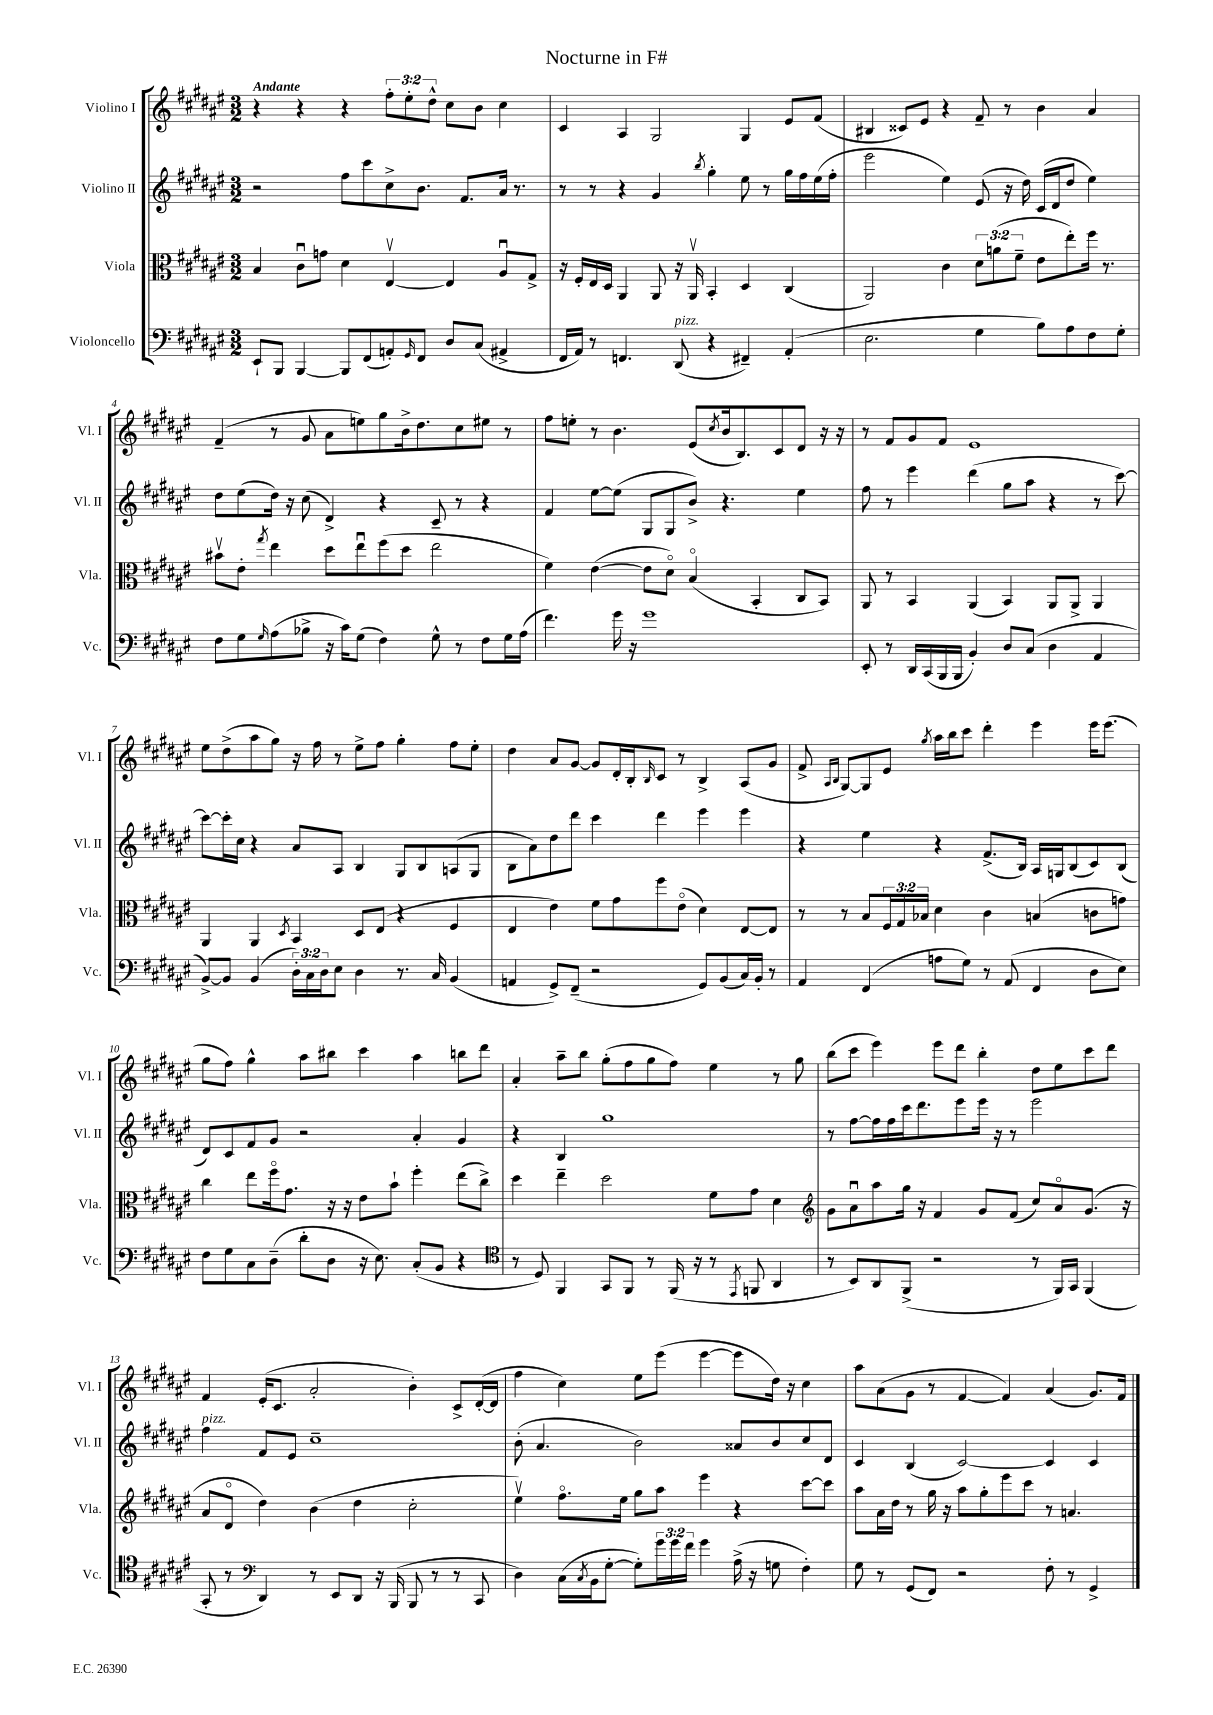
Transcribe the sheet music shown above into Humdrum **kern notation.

**kern	**kern	**kern	**kern
*part4	*part3	*part2	*part1
*staff4	*staff3	*staff2	*staff1
*I"Violoncello	*I"Viola	*I"Violino II	*I"Violino I
*I'Vc.	*I'Vla.	*I'Vl. II	*I'Vl. I
*clefF4	*clefC3	*clefG2	*clefG2
*k[f#c#g#d#a#e#]	*k[f#c#g#d#a#e#]	*k[f#c#g#d#a#e#]	*k[f#c#g#d#a#e#]
*M3/2	*M3/2	*M3/2	*M3/2
=1	=1	=1	=1
!	!	!	!LO:TX:a:B:t=Andante
8EE#`/L	4B/	2r	4r
8BBB/J	.	.	.
[4BBB/	8c#u\L	.	4r
.	8gn\J	.	.
8BBB/L]	4d#\	8ff#\L	4r
(8FF#/	.	8ccc#\	.
8AAn'/)	[4E#v/	8cc#^\	12ff#'\L
.	.	.	12ee#'\
16qqGG#/	.	.	.
8FF#/J	.	8.b\J	.
.	.	.	12dd#^^\J
8D#/L	4E#/]	.	8cc#\L
.	.	8.f#/L	.
(8C#/J	.	.	8b\J
4AA#X^/	8A#u/L	16a#/Jk	4cc#\
.	.	8.r	.
.	8G#^/J	.	.
=2	=2	=2	=2
16FF#/LL	16r	8r	4c#/
16AA#/JJ)	16F#'/LL	.	.
8r	16E#/	8r	.
.	16D#/JJ	.	.
4.FFn/	4AA#/	4r	4A#/
.	8AA#/	4g#/	2G#/
!LO:TX:a:i:t=pizz.	!	!	!
(8DD#/	16r	.	.
.	16AA#v/	.	.
.	.	8qbb/	.
4r	4BB'/	4gg#'\	.
4FF#X~/)	4D#/	8ee#\	4G#/
.	.	8r	.
(4AA#'/	(4C#/	16gg#\LL	8e#/L
.	.	16ff#\	.
.	.	(16ee#\	(8f#/J
.	.	16ff#'\JJ	.
=3	=3	=3	=3
2.E#\	2AA#/)	2eee#\	4B#X/
.	.	.	8c##X/L)
.	.	.	8e#/J
.	4c#\	4ee#\)	4r
4G#\	12d#\L	(8e#/	8f#~/
.	(12an\	.	.
.	.	16r	8r
.	12f#~\J	.	.
.	.	16dd#\)	.
8B\L)	8e#\L	(16c#/LL	4b\
.	.	16d#/J	.
8A#\	8ee#'\)	8dd#/J	.
8F#\	16ff#\Jk	4ee#\)	4a#/
.	8.r	.	.
8G#'\J	.	.	.
!!LO:LB:g=z
=4	=4	=4	=4
8F#\L	8b#Xv\L	8dd#\L	(4f#~/
8G#\	8e#'\J	(8ee#\	.
16qqG#/	8qgg#/	.	.
(8A#\	4ee#\	16dd#\Jk)	8r
.	.	16r	.
8B-X^\J	.	(8cc#\	8g#/
16r	8dd#\L	4d#^/)	8a#\L
16c#\KL)	.	.	.
(8G#\J	8ee#u\	.	8een\)
4F#\)	(8ff#\	4r	8gg#\
.	8dd#\J	.	16b^\k
.	.	.	8.dd#\
8G#^^\	2ee#\	8c#~/	.
8r	.	8r	8cc#\
8F#\L	.	4r	8ee#X\J
16G#\L	.	.	8r
(16A#\JJ	.	.	.
=5	=5	=5	=5
4.f#\)	4f#\)	4f#/	8ff#\L
.	.	.	8een'\J
.	([4e#\	[8ee#\L	8r
16g#\	.	(8ee#\J]	4.b\
16r	.	.	.
1g#	8e#\L]	8G#/L	.
.	8d#\J)	8G#/	.
.	(4B/	8b^/J)	(8e#/L
.	.	.	8qcc#/
.	.	4.r	16b/k
.	.	.	8.B/)
.	4BB'/	.	.
.	.	.	8c#/
.	8C#/L	4ee#\	8d#/J
.	8BB/J)	.	16r
.	.	.	16r
=6	=6	=6	=6
8EE#'/	8AA#/	8ff#\	8r
8r	8r	8r	8f#/L
16DD#/LL	4BB/	4eee#\	8g#/
(16CC#/	.	.	.
16BBB/	.	.	8f#/J
16BBB/JJ	.	.	.
4BB'/)	(4AA#/	(4ddd#\	1e#
8D#/L	4BB/)	8gg#\L	.
(8C#/J	.	8aa#\J	.
4D#\	8AA#/L	4r	.
.	8AA#^/J	.	.
4AA#/	4AA#/	8r	.
.	.	[8ccc#\)	.
!!LO:LB:g=z
=7	=7	=7	=7
[8BB^/L)	4AA#/	8ccc#\L_	8ee#\L
8BB/J]	.	16ccc#'\L]	(8dd#^\
.	.	16cc#\JJ	.
(4BB/	4AA#/	4r	8aa#\
.	.	.	8gg#\J)
.	8qD#/	.	.
24D#'\LL)	4BB/	8a#/L	16r
24C#\	.	.	.
.	.	.	16ff#\
24D#\J	.	.	.
8E#\J	.	8A#/J	8r
4D#\	8D#/L	4B/	8ee#^\L
.	(8E#/J	.	8ff#\J
8.r	4r	8G#/L	4gg#'\
.	.	8B/	.
16C#/	.	.	.
(4BB/	4F#/	(8An/	8ff#\L
.	.	8G#/J	8ee#'\J
=8	=8	=8	=8
4AAn/	4E#/	8B\L	4dd#\
.	.	8a#\)	.
8GG#^/L)	4e#\)	8dd#\	8a#/L
(8FF#~/J	.	8ddd#\J	[8g#/J
2r	8f#\L	4ccc#\	8g#/L]
.	8g#\	.	16d#'/L
.	.	.	16B'/J
.	.	.	16qqB/
.	8ff#\	4ddd#\	8c#/J
.	(8e#\J	.	8r
8GG#/L)	4d#\)	4eee#\	4B^/
(8BB/	.	.	.
16C#/L)	[8E#/L	4eee#\	(8A#/L
16BB'/JJ	.	.	.
8r	8E#/J]	.	8g#/J
=9	=9	=9	=9
4AA#/	8r	4r	8f#^/
.	.	.	16qqA#/LL
.	.	.	16qqB/JJ
.	8r	.	[8G#/L)
(4FF#/	8B/L	4ee#\	8G#/]
.	24F#/L	.	8e#/J
.	24G#/	.	.
.	24B-X/JJ	.	.
.	.	.	8qgg#/
8An\L	4d#\	4r	16aa#\LL
.	.	.	16bb\J
8G#\J)	.	.	8ccc#\J
8r	4c#\	(8.f#^/L	4ddd#'\
(8AA#/	.	.	.
.	.	16B/Jk)	.
4FF#/	(4Bn/	16A#/LL	4eee#\
.	.	16Gn/J	.
.	.	(8B/	.
8D#\L	8cn\L	8c#/)	16eee#\KL
.	.	.	(8.eee#\J
8E#\J)	8gn\J)	(8B/J	.
!!LO:LB:g=z
=10	=10	=10	=10
8F#\L	4cc#\	8d#/L)	8gg#\L
8G#\	.	8c#/	8ff#\J)
8C#\	8ee#\L	8f#/	4gg#^^\
(8D#~\J	16ff#\k	8g#/J	.
.	8.g#\J	.	.
8d#'\L	.	2r	8aa#\L
8D#\J	16r	.	8bb#X\J
.	16r	.	.
16r	8e#\L	.	4ccc#\
8.E#\)	.	.	.
.	8b`\J	.	.
(8C#'/L	4ff#'\	4a#'/	4aa#\
8BB/J	.	.	.
4r	(8ee#\L	4g#/	8bbn\L
.	8cc#^\J)	.	8ddd#\J
=11	=11	=11	=11
*clefC4	*	*	*
8r	4dd#\	4r	4a#'/
8D#/)	.	.	.
4FF#/	4ee#~\	4B/	8aa#~\L
.	.	.	8bb\J
8GG#/L	2dd#\	1gg#	(8gg#'\L
8FF#/J	.	.	8ff#\
8r	.	.	8gg#\
(16FF#/	.	.	8ff#\J)
16r	.	.	.
8r	8f#\L	.	4ee#\
8qEE#/	.	.	.
8FFn/	8g#\J	.	.
4AA#/	4d#\	.	8r
.	.	.	8gg#\
=12	=12	=12	=12
*	*clefG2	*	*
8r	8g#\L	8r	(8bb\L
8BB/L)	8a#u\	[8ff#\L	8ccc#\J
8AA#/	8aa#\	16ff#\L]	4eee#\)
.	.	16ff#\	.
(8FF#^/J	16gg#\Jk	16ccc#\J	.
.	16r	8.ddd#\	.
2r	4f#/	.	8eee#\L
.	.	8eee#\	8ddd#\J
.	8g#/L	16eee#\Jk	4bb'\
.	.	16r	.
.	(8f#/J	8r	.
8r	8cc#/L)	2eee#\	8dd#\L
16FF#/LL)	8a#/	.	8ee#\
16GG#/JJ	.	.	.
(4FF#/	(8.g#/J	.	8ccc#\
.	.	.	8ddd#\J
.	16r	.	.
!!LO:LB:g=z
=13	=13	=13	=13
!	!	!LO:TX:a:i:t=pizz.	!
8GG#'/	8a#/L	4ff#\	4f#/
8r	8d#/J	.	.
*clefF4	*	*	*
4DD#/)	4dd#\)	8f#/L	(16e#'/KL
.	.	.	8.c#/J
.	.	8e#/J	.
8r	(4b\	1cc#~	2a#'/
8EE#/L	.	.	.
8DD#/J	4dd#\	.	.
16r	.	.	.
(16BBB/	.	.	.
8BBB/	2cc#'\	.	4b'\)
8r	.	.	.
8r	.	.	8c#^/L
8CC#/	.	.	([16d#'/L
.	.	.	16d#/JJ]
=14	=14	=14	=14
4D#\)	4ee#v\)	(8b'\	4ff#\
.	.	4.a#/	.
(16C#\LL	8.ff#\L	.	4cc#\)
8qC#/	.	.	.
16BB\J	.	.	.
[8G#'\J	.	.	.
.	16ee#\Jk	.	.
8G#'\L])	8gg#\L	2b\)	8ee#\L
24g#\L	8aa#\J	.	(8eee#\J
24g#\	.	.	.
24f#\JJ	.	.	.
4g#\	4eee#\	.	[4eee#\
(16A#^\	4r	8a##X/L	8eee#\L]
16r	.	.	.
8Gn\	.	8b/	16dd#\Jk)
.	.	.	16r
4F#'\)	[8ccc#\L	8cc#/	4cc#\
.	8ccc#\J]	8d#/J	.
=15	=15	=15	=15
8G#\	8aa#\L	4c#/	8aa#\L
8r	16a#\L	.	(8a#\
.	16dd#\JJ	.	.
(8GG#/L	8r	(4B/	8g#\J
8FF#/J)	16gg#\	.	8r
.	16r	.	.
2r	8aa#\L	[2c#/)	[4f#/
.	8gg#'\	.	.
.	8eee#\	.	4f#/])
.	8ccc#\J	.	.
8F#'\	8r	4c#/]	(4a#/
8r	4.an/	.	.
4GG#^/	.	4c#/	8.g#/L)
.	.	.	16f#/Jk
==	==	==	==
*-	*-	*-	*-
